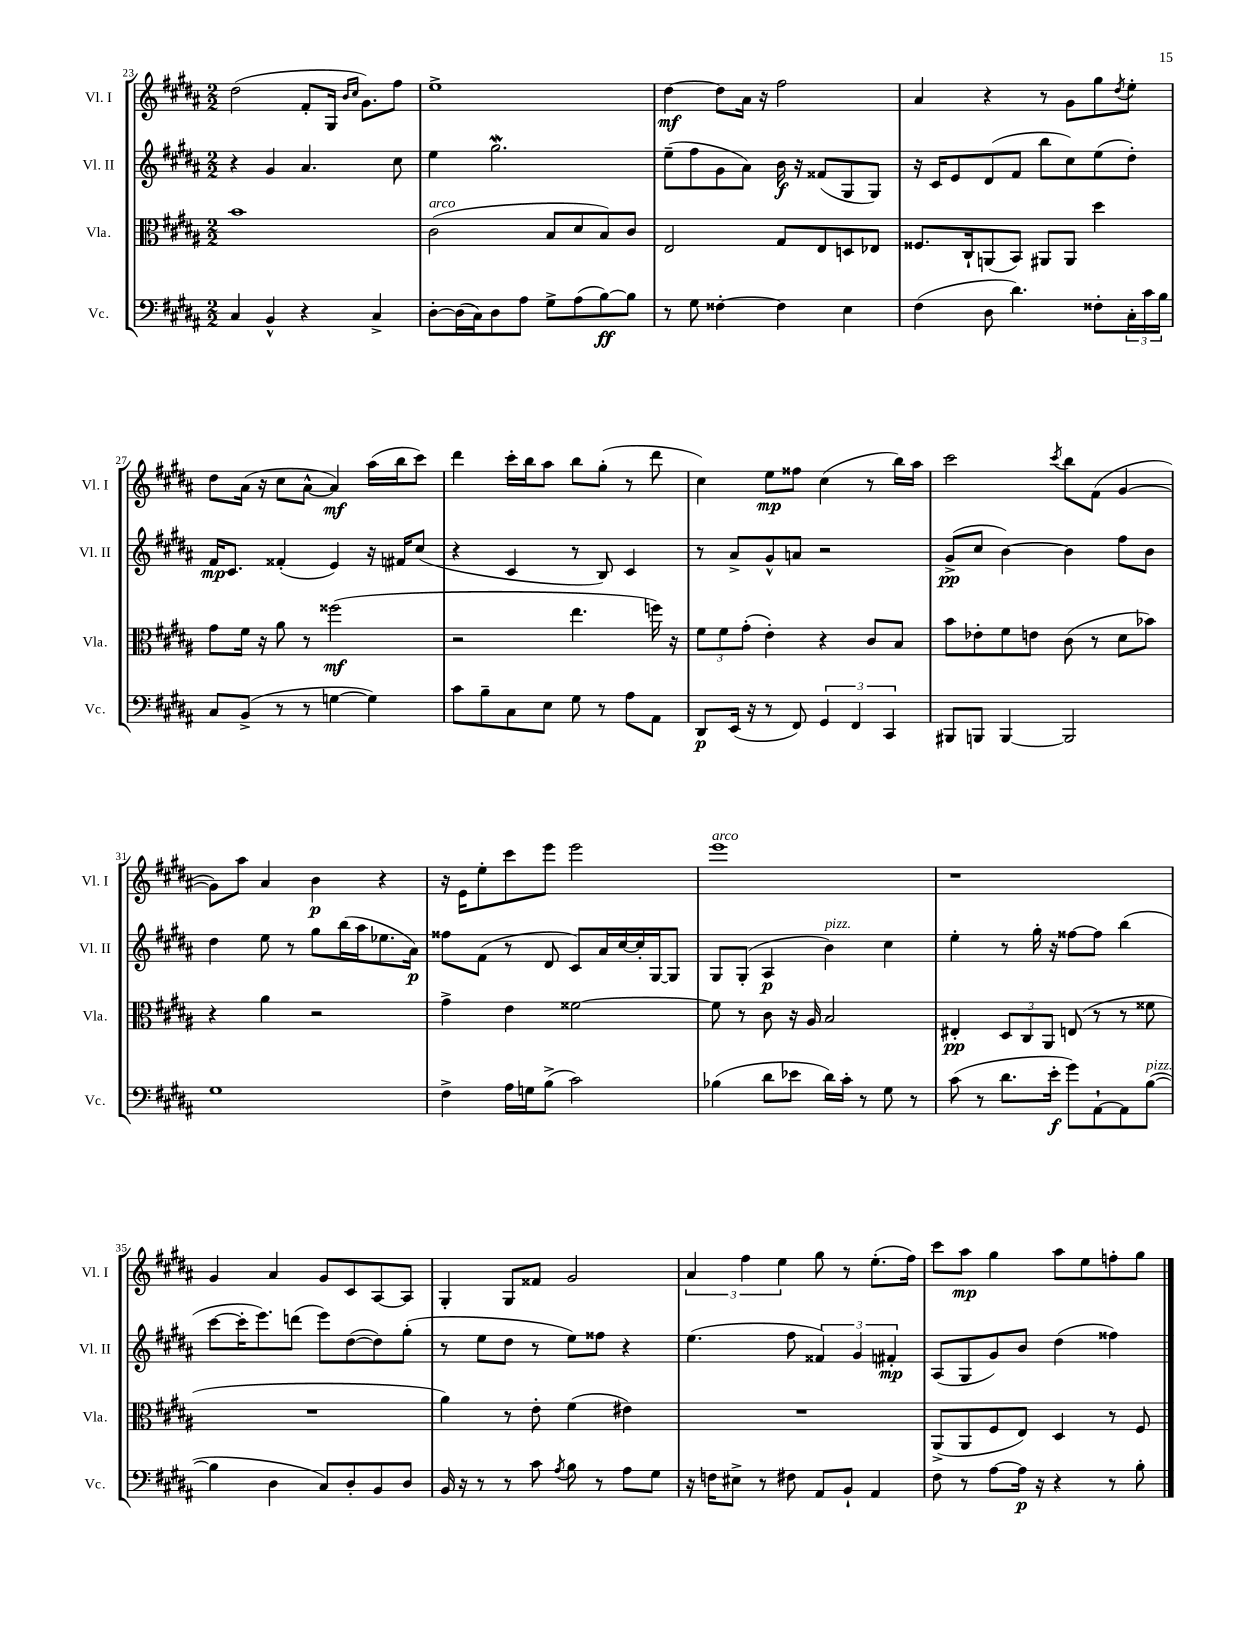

**kern	**kern	**kern	**kern
*staff4	*staff3	*staff2	*staff1
*clefF4	*clefC3	*clefG2	*clefG2
*k[f#c#g#d#a#]	*k[f#c#g#d#a#]	*k[f#c#g#d#a#]	*k[f#c#g#d#a#]
*M2/2	*M2/2	*M2/2	*M2/2
4C#/	1b	4r	(2dd#\
4BB^^/	.	4g#/	.
4r	.	4.a#/	8f#'/L
.	.	.	16G#/Jk
.	.	.	16qqb/LL
.	.	.	16qqcc#/JJ
.	.	.	8.g#\L)
4C#^/	.	.	.
.	.	8cc#\	8ff#\J
=	=	=	=
[8D#'\L	(2c#\	4ee\	1ee^
(16D#\]L	.	.	.
16C#\J)	.	.	.
8D#\	.	2.gg#\	.
8A#\J	.	.	.
8G#^\L	8B/L	.	.
(8A#\	8d#/	.	.
[8B\)	8B/)	.	.
8B\]J	8c#/J	.	.
=	=	=	=
8r	2E/	(8ee~\L	[4dd#\
8G#\	.	8ff#\	.
[4F##'\	.	8g#\	8dd#\]L
.	.	8a#\J)	16a#\Jk
.	.	.	16r
4F##\]	8G#/L	16b\	2ff#\
.	.	16r	.
.	8E/	(8f##/L	.
4E\	8D/	8G#/	.
.	8E-/J	8G#/J)	.
=	=	=	=
(4F#\	8.F##/L	16r	4a#/
.	.	16c#/LK	.
.	.	8e/	.
.	16C#`/k	.	.
8D#\	(8AA/	(8d#/	4r
4.d#\)	8BB/J)	8f#/J	.
.	8AA#/L	8bb\L	8r
.	8AA#/J	8cc#\)	8g#\L
8F##'\L	4dd#\	(8ee\	8gg#\
.	.	.	8qdd#/
24C#'\L	.	8dd#'\J)	8ee'\J
24c#\	.	.	.
24B\JJ	.	.	.
=	=	=	=
8C#/L	8g#\L	16f#/LK	8dd#\L
.	.	8.c#/J	.
(8BB^/J	16f#\Jk	.	(16a#\Jk
.	16r	.	16r
8r	8a#\	(4f##'/	8cc#\L
8r	8r	.	[8a#^^\J
[4G\	(2ff##\	4e/)	4a#/])
4G\])	.	16r	(16aa#\LL
.	.	16f#/LK	16bb\J
.	.	(8cc#/J	8ccc#\J)
=	=	=	=
8c#\L	2r	4r	4ddd#\
8B~\	.	.	.
8C#\	.	4c#/	16ccc#'\LL
.	.	.	16bb\J
8E\J	.	.	8aa#\J
8G#\	4.ee\	8r	8bb\L
8r	.	8B/)	(8gg#'\J
8A#\L	.	4c#/	8r
8AA#\J	16ff\)	.	8ddd#\
.	16r	.	.
=	=	=	=
8DD#/L	12f#\L	8r	4cc#\)
.	12f#\	.	.
(16EE/Jk	.	8a#^/L	.
.	(12g#'\J	.	.
16r	.	.	.
8r	4e'\)	8g#^^/	8ee\L
8FF#/)	.	8a/J	8ff##\J
6GG#/	4r	2r	(4cc#\
6FF#/	.	.	.
.	8c#/L	.	8r
6CC#/	.	.	.
.	8B/J	.	16bb\LL)
.	.	.	16aa#\JJ
=	=	=	=
8BBB#/L	8b\L	(8g#^/L	2ccc#\
8BBB/J	8e-'\	8cc#/J	.
[4BBB/	8f#\	[4b\)	.
.	8e\J	.	.
.	.	.	8qccc#/
2BBB/]	(8c#\	4b\]	8bb\L
.	8r	.	(8f#\J
.	8d#\L	8ff#\L	[4g#/
.	8b-\J)	8b\J	.
=	=	=	=
1G#	4r	4dd#\	8g#\]L)
.	.	.	8aa#\J
.	4a#\	8ee\	4a#/
.	.	8r	.
.	2r	8gg#\L	4b\
.	.	(16bb\L	.
.	.	16aa#\J	.
.	.	8.ee-\	4r
.	.	16a#\Jk)	.
=	=	=	=
4F#^\	4g#^\	8ff##\L	16r
.	.	.	16e\LK
.	.	(8f#\J	8ee'\
16A#\LL	4e\	8r	8ccc#\
16G\J	.	.	.
(8B^\J	.	8d#/	8eee\J
2c#\)	[2f##\	8c#/L)	2eee\
.	.	16a#/L	.
.	.	[16cc#/	.
.	.	16cc#'/]	.
.	.	[16G#/J	.
.	.	8G#/]J	.
=	=	=	=
(4B-\	8f##\]	8G#/L	1eee
.	8r	(8G#'/J	.
8d#\L	8c#\	4A#/	.
8e-\J	16r	.	.
.	16A#/	.	.
16d#\LL)	2B/	4b\)	.
16c#'\JJ	.	.	.
8r	.	.	.
8G#\	.	4cc#\	.
8r	.	.	.
=	=	=	=
(8c#\	4E#'/	4ee'\	1r
8r	.	.	.
8.d#\L	12D#/L	8r	.
.	12C#/	.	.
.	.	16gg#'\	.
.	12AA#/J	.	.
16e'\Jk	.	16r	.
8g#\L)	(8E/	[8ff##\L	.
[8AA#`\	8r	8ff##\]J	.
8AA#\]	8r	(4bb\	.
([8B\J	8f##\	.	.
=	=	=	=
4B\]	1r	[8ccc#\L	4g#/
.	.	16ccc#'\]K	.
.	.	8.eee\)	.
4D#\	.	.	4a#/
.	.	(8ddd\J	.
8C#/L)	.	8eee\L)	8g#/L
8D#'/	.	([8dd#\	8c#/
8BB/	.	8dd#\])	[8A#/
8D#/J	.	(8gg#'\J	8A#/]J
=	=	=	=
16BB/	4a#\)	8r	4G#'/
16r	.	.	.
8r	.	8ee\L	.
8r	8r	8dd#\J	8G#/L
8c#\	8e'\	8r	8f##/J
8qA#/	.	.	.
8B\	(4f#\	8ee\L)	2g#/
8r	.	8ff##\J	.
8A#\L	4e#\)	4r	.
8G#\J	.	.	.
=	=	=	=
16r	1r	(4.ee\	6a#/
16F\LK	.	.	.
8E#^\J	.	.	.
.	.	.	6ff#\
8r	.	.	.
.	.	.	6ee\
8F#\	.	8ff#\	.
8AA#/L	.	6f##/)	8gg#\
8BB`/J	.	.	8r
.	.	6g#/	.
4AA#/	.	.	(8.ee'\L
.	.	6f#'/	.
.	.	.	16ff#\Jk)
=	=	=	=
8F#\	(8AA#^/L	(8A#/L	8ccc#\L
8r	8AA#/	8G#/	8aa#\J
[8A#\L	8F#/	8g#/)	4gg#\
16A#\]Jk	8E/J)	8b/J	.
16r	.	.	.
4r	4D#/	(4dd#\	8aa#\L
.	.	.	8ee\
8r	8r	4ff##\)	8ff'\
8B'\	8F#/	.	8gg#\J
==	==	==	==
*-	*-	*-	*-
